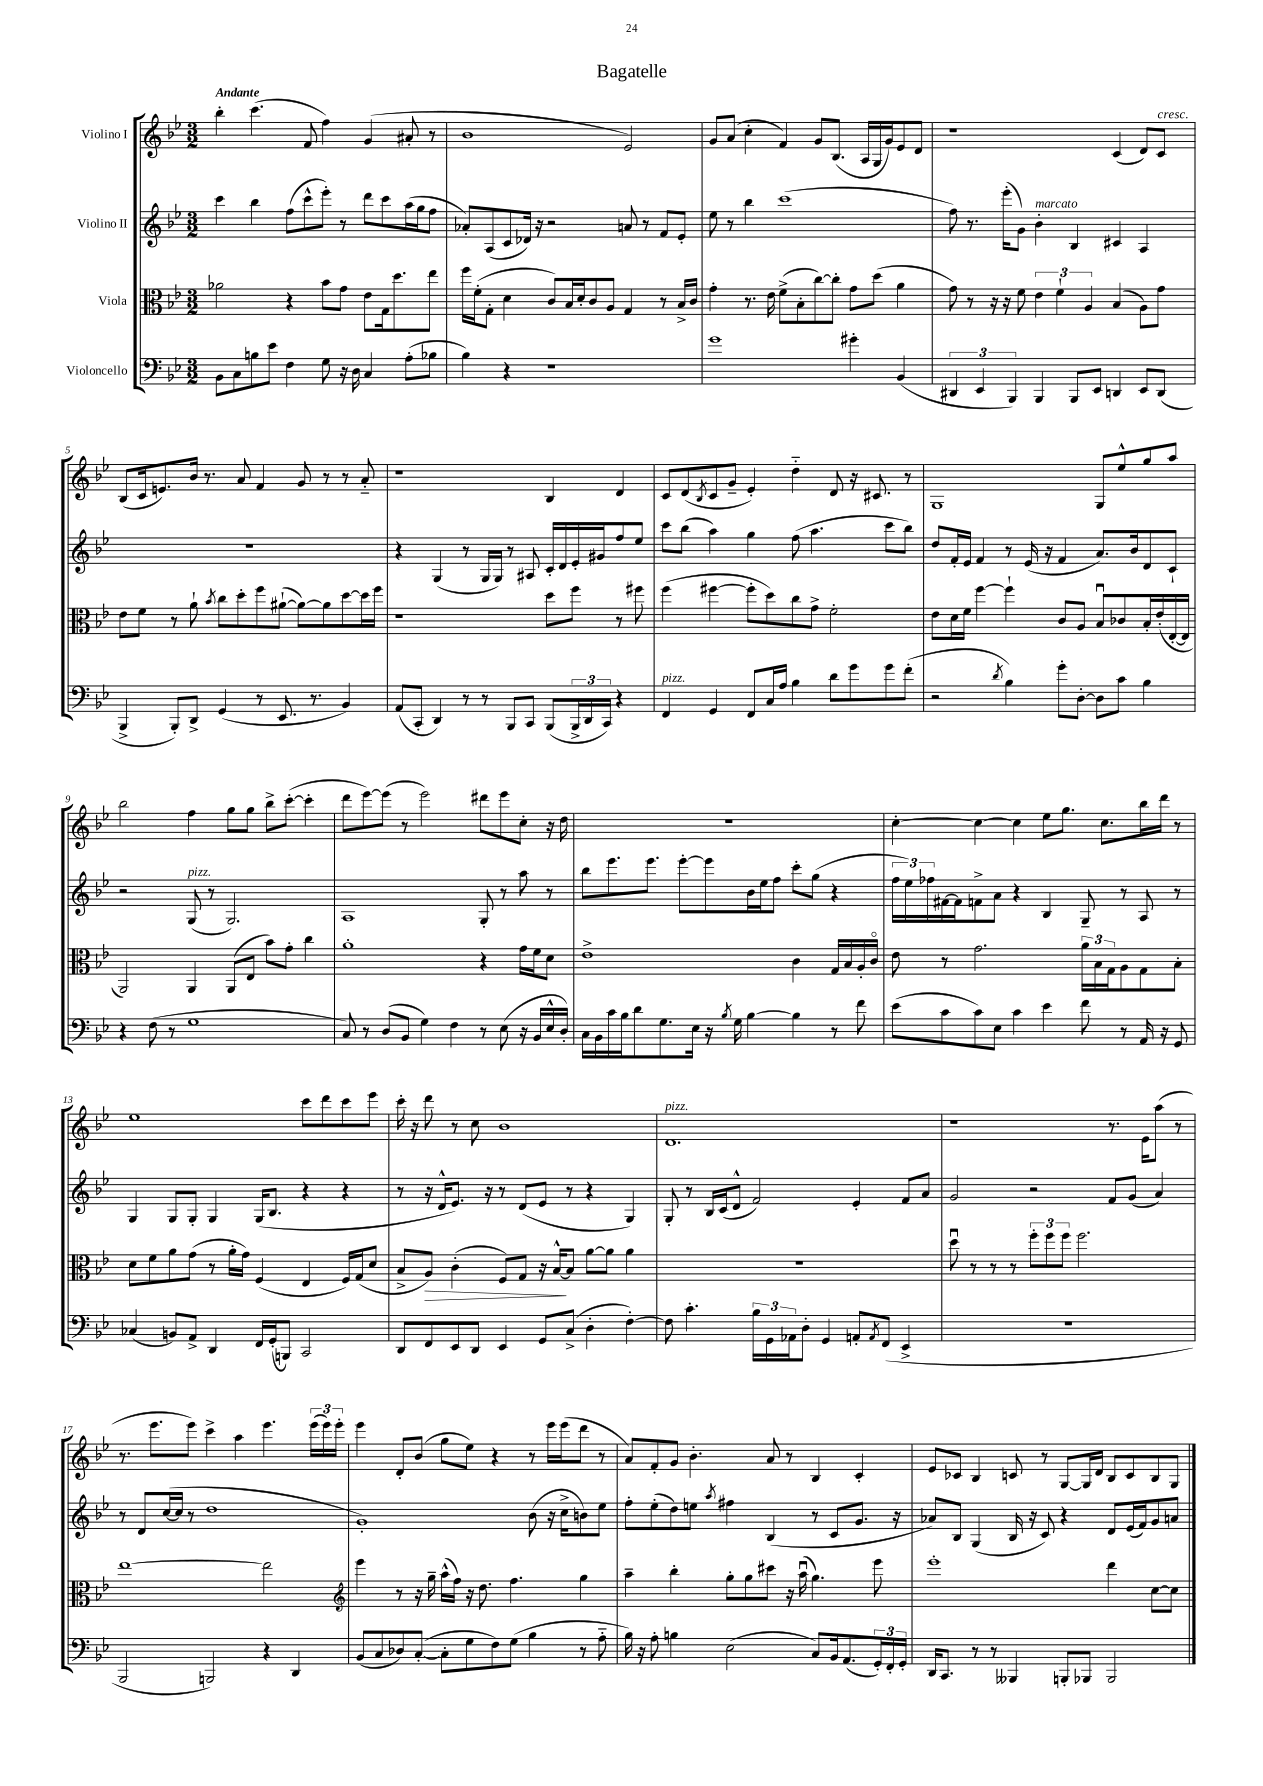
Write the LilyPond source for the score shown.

\header { title = "Bagatelle" }
<<
\new StaffGroup <<
\new Staff = "s0" \with { instrumentName = "Violino I" } {
    \clef treble \key bes \major \numericTimeSignature \time 3/2 \tempo "Andante"
    bes''4-. c'''4.( f'8 f''4) g'4( ais'8-. r8 |
    bes'1 ees'2) |
    g'8 a'8( c''4-. f'4) g'8 bes8.( a16 g16 g'16) ees'8 d'8 |
    r1 c'4( d'8) c'8^\markup { \italic "cresc." } |
    bes8( c'16 e'8.) bes'16 r8. a'8 f'4 g'8 r8 r8 a'8-_ |
    r1 bes4 d'4 |
    c'8 d'8( \acciaccatura { bes8 } c'8 g'8-- ees'4-.) d''4-_ d'8 r16 cis'8. r8 |
    g1 g8 ees''8-^ g''8 a''8 |
    bes''2 f''4 g''8 g''8 bes''8-> c'''8~-.( c'''4-. |
    d'''8 ees'''8~) ees'''8( r8 ees'''2) dis'''8 ees'''8 c''8-. r16 d''16 |
    R1. |
    c''4~-. c''4~ c''4 ees''8 g''8. c''8. bes''16 d'''16 r8 |
    ees''1 c'''8 d'''8 c'''8 ees'''8 |
    c'''16-. r16 d'''8 r8 c''8 bes'1 |
    d'1.^\markup { \italic "pizz." } |
    r1 r8. ees'16 a''8( r8 |
    r8. ees'''8. ees'''8) c'''4-> a''4 ees'''4. \tuplet 3/2 { ees'''16( ees'''16) ees'''16-. } |
    ees'''4 d'8-. bes'8( g''8 ees''8) r4 r8 ees'''16 ees'''16( d'''8 r8 |
    a'8) f'8-. g'8 bes'4.-. a'8 r8 bes4 c'4-. |
    ees'8 ces'8 bes4 c'8 r8 g8~ g16 d'16 bes8 c'8 bes8 g8 \bar "|." |
}
\new Staff = "s1" \with { instrumentName = "Violino II" } {
    \clef treble \key bes \major \numericTimeSignature \time 3/2
    c'''4 bes''4 f''8( c'''8-^ ees'''8-.) r8 d'''8 c'''8 a''16( g''16 f''8 |
    aes'8-.) a8( c'8 des'16) r16 r2 a'8 r8 f'8 ees'8-. |
    ees''8 r8 bes''4 c'''1( |
    f''8) r8. ees'''16-.( g'8) bes'4-.^\markup { \italic "marcato" } bes4 cis'4 a4 |
    R1. |
    r4 g4( r8 g16 g16) r8 ais8 c'16-. d'16 ees'16-. gis'16 f''8 ees''8 |
    c'''8 bes''8( a''4) g''4 f''8( a''4. c'''8 bes''8) |
    d''8 f'16-. ees'16 f'4 r8 ees'16( r16 f'4 a'8.) bes'16 d'8 c'8-! |
    r2 g8^\markup { \italic "pizz." }( r8 g2.) |
    a1 g8-. r8 a''8 r8 |
    bes''8 ees'''8. ees'''8. ees'''8~-. ees'''8 bes'16 ees''16 f''8 c'''8-. g''8( r4 |
    \tuplet 3/2 { f''16 ees''16) fes''16 } fis'16~ fis'16 f'8-> a'8 r4 bes4 g8-- r8 a8 r8 |
    g4 g8 g8-. g4 g16( bes8. r4 r4 |
    r8 r16 d'16-^ ees'8.) r16 r8 d'8( ees'8 r8 r4 g4) |
    g8-. r8 bes16 c'16( d'8-^ f'2) ees'4-. f'8 a'8 |
    g'2 r2 f'8 g'8( a'4) |
    r8 d'8 c''16~( c''16 r8 d''1 |
    g'1-.) bes'8( r16 c''16-> b'8) ees''8 |
    f''8-. ees''8-.( d''8) e''8 \acciaccatura { a''8 } fis''4 bes4( r8 c'8 g'8. r16 |
    aes'8) bes8 g4( bes16 r16 c'8) r4 d'8 ees'16( f'16) g'8 a'8 \bar "|." |
}
\new Staff = "s2" \with { instrumentName = "Viola" } {
    \clef alto \key bes \major \numericTimeSignature \time 3/2
    aes'2 r4 bes'8 g'8 ees'8 g16 d''8. ees''8 |
    f''16 f'16-.( g8-. d'4 c'8) bes16 d'16-. c'8 a8 g4 r8 bes16-> c'16 |
    g'4-. r8. ees'16 f'8->( bes8-. c''8~) c''8-. g'8 d''8( a'4 |
    g'8) r8 r16 r16 f'8 \tuplet 3/2 { ees'4 f'4-! a4 } bes4( a8) g'8 |
    ees'8 f'8 r8 a'8-! \acciaccatura { bes'8 } c''8 d''8-. f''8 ais'8~-!( ais'8~) ais'8 d''8~ d''16 f''16 |
    r1 d''8 f''8 r8 fis''8 |
    f''4( fis''4~ fis''8-. d''8) c''8 g'8-> f'2-. |
    ees'8 d'16 f'16 f''4~ f''4-! c'8 a8 bes8\downbow ces'8 bes16-. ees'16-.( ees16~-. ees16 |
    a,2) a,4 a,8( ees8 bes'8) g'8-. c''4 |
    a'1-. r4 g'16 f'16 d'8 |
    ees'1-> c'4 g16 bes16 a16-. c'16\flageolet |
    ees'8 r8 g'2. \tuplet 3/2 { a'16 bes16 g16 } a8 g8 bes8-. |
    d'8 f'8 a'8 g'8( r8 a'16-. g'16) f4( ees4 f16) g16( d'8 |
    bes8-> a8\>) c'4-.( f8) g8 r16 bes16~-^\! bes8 a'8~ a'8 a'4 |
    R1. |
    d''8\downbow r8 r8 r8 \tuplet 3/2 { f''8-. f''8 f''8 } f''2. |
    ees''1~ ees''2 |
    \clef treble ees'''4 r8 r16 g''16-- a''16-^( f''16) r16 d''8. f''4. g''4 |
    a''4-- bes''4-. g''8-. g''8 cis'''8 r16 a''16\downbow( g''4.) ees'''8 |
    ees'''1-. d'''4 c''8~ c''8 \bar "|." |
}
\new Staff = "s3" \with { instrumentName = "Violoncello" } {
    \clef bass \key bes \major \numericTimeSignature \time 3/2
    bes,8 c8 b8 ees'8 f4 g8 r16 d16 c4 a8-.( bes8 |
    bes4) r4 r1 |
    g'1 gis'4-. bes,4( |
    \tuplet 3/2 { dis,4 ees,4 bes,,4) } bes,,4 bes,,8 ees,8 d,4 ees,8 d,8( |
    bes,,4-> bes,,8-.) d,8-> g,4( r8 ees,8. r8. bes,4) |
    a,8( c,8-. d,4) r8 r8 bes,,8 c,8 bes,,8( \tuplet 3/2 { bes,,16-> d,16 c,16) } r4 |
    f,4^\markup { \italic "pizz." } g,4 f,8 c16 a16 bes4 d'8 g'8 g'8 f'8-.( |
    r2 \acciaccatura { d'8 } bes4) g'8-. d8~-. d8 c'8 bes4 |
    r4 f8( r8 g1 |
    c8) r8 d8( bes,8 g4) f4 r8 ees8( r16 bes,16 ees16-^ d16-.) |
    c16 bes,16 c'16 bes16 d'8 g8. ees16 r16 \acciaccatura { bes8 } g16 bes4~ bes4 r8 f'8 |
    ees'8( c'8 c'8) ees8 c'4 ees'4 f'8 r8 a,16 r16 g,8 |
    ces4( b,8) a,8-> d,4 f,16 g,16-.( b,,8) c,2 |
    d,8 f,8 ees,8 d,8 ees,4 g,8 c8->( d4-. f4~-.) |
    f8 c'4.-. \tuplet 3/2 { bes16 g,16 aes,16 } d8-. g,4 a,8-. \acciaccatura { a,8 } f,8( ees,4-> |
    R1. |
    bes,,2 b,,2) r4 d,4 |
    bes,8( c8 des8) c8~-.( c8-. g8 f8) g8( bes4 r8 a8-_ |
    bes16) r16 a8-. b4 ees2( c8) bes,16 a,8.( \tuplet 3/2 { g,16-.) f,16-. g,16-. } |
    d,16 c,8. r8 r8 beses,,4 b,,8-. bes,,8 bes,,2 \bar "|." |
}
>>
>>
